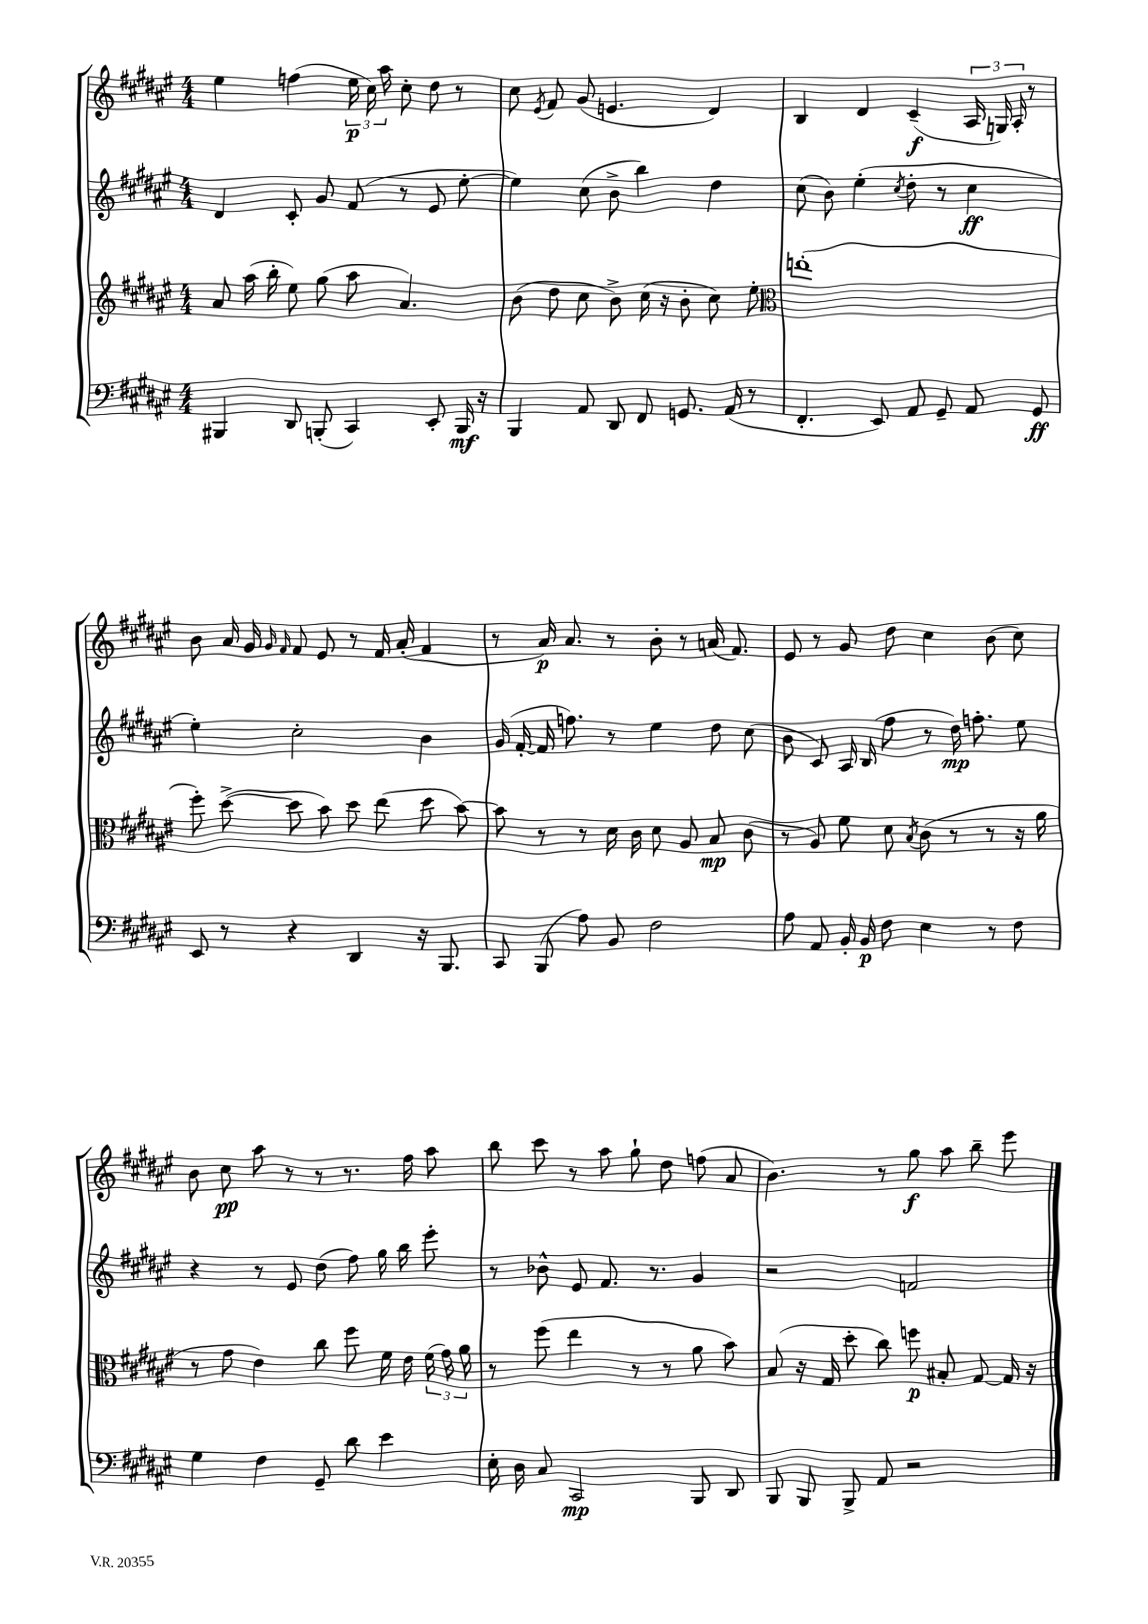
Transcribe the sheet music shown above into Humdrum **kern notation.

**kern	**kern	**kern	**kern
*staff4	*staff3	*staff2	*staff1
*clefF4	*clefG2	*clefG2	*clefG2
*k[f#c#g#d#a#e#]	*k[f#c#g#d#a#e#]	*k[f#c#g#d#a#e#]	*k[f#c#g#d#a#e#]
*M4/4	*M4/4	*M4/4	*M4/4
4BBB#	8a#	4d#	4ee#
.	(16aa#	.	.
.	16bb'	.	.
8DD#	8ee#)	8c#'	(4ff
(8BBB'	(8gg#	8g#	.
4CC#)	8aa#	(8f#	24ee#
.	.	.	24cc#)
.	.	.	24aa#
.	4.a#)	8r	8cc#'
8EE#'	.	8e#	8dd#
16BBB	.	[8ee#'	8r
16r	.	.	.
=	=	=	=
4BBB	(8b	4ee#])	8cc#
.	.	.	8qe#
.	8dd#	.	8f#
8AA#	8cc#	(8cc#	(8g#
8DD#	8b^)	8b^	4.e
8FF#	(16cc#	4bb)	.
.	16r	.	.
8.GG	8b'	.	.
.	8cc#)	4dd#	4d#)
(16AA#	.	.	.
8r	8ee#'	.	.
=	=	=	=
*	*clefC3	*	*
4.FF#'	(1ee'	(8cc#	4B
.	.	8b)	.
.	.	(4ee#'	4d#
8EE#)	.	.	.
.	.	8qcc#	.
8AA#	.	8dd#'	(4c#~
8GG#~	.	8r	.
8AA#	.	4cc#	24A#
.	.	.	24G)
.	.	.	24A#'
8GG#	.	.	8r
=	=	=	=
8EE#	8ff#')	4ee#')	8b
8r	([8dd#^	.	16a#
.	.	.	16g#
.	.	.	16qqg#
.	.	.	16qqf#
4r	8dd#]	2cc#'	8f#
.	8b)	.	8e#
4DD#	8dd#	.	8r
.	(8ee#	.	16f#
.	.	.	(16a#'
16r	8dd#	4b	4f#
8.BBB	.	.	.
.	[8b)	.	.
=	=	=	=
8CC#	8b]	(16g#	8r
.	.	[16f#'	.
(8BBB	8r	16f#]	16a#)
.	.	8.ff)	8.a#
8A#)	8r	.	.
8BB	16d#	8r	8r
.	16c#	.	.
2F#	8d#	4ee#	8b'
.	8A#	.	8r
.	8B	8dd#	(16a
.	.	.	8.f#)
.	(8c#	(8cc#	.
=	=	=	=
8A#	8r	8b	8e#
8AA#	8A#)	8c#)	8r
16BB'	8f#	16A#	8g#
16BB	.	(16B	.
8F#	8d#	8ff#	8dd#
.	8qB	.	.
4E#	(8c#	8r	4cc#
.	8r	16dd#)	.
.	.	8.ff'	.
8r	8r	.	(8b
8F#	16r	8ee#	8cc#)
.	16a#	.	.
=	=	=	=
4G#	8r	4r	8b
.	8g#	.	8cc#
4F#	4e#)	8r	8aa#
.	.	8e#	8r
8GG#~	8cc#	(8dd#	8r
8d#	8ff#	8ff#)	8.r
4e#	16f#	16gg#	.
.	16e#	16bb	16ff#
.	(24f#	8eee#'	8aa#
.	24g#)	.	.
.	24a#	.	.
=	=	=	=
16E#'	8r	8r	8bb
16D#	.	.	.
8C#	(8ff#	8b-^^	8ccc#
2CC#	4ee#	8e#	8r
.	.	8.f#	8aa#
.	8r	.	8gg#`
.	.	8.r	.
.	8r	.	8dd#
8BBB	8a#	4g#	(8ff
8DD#	8b)	.	8a#
=	=	=	=
8BBB	(8B	2r	4.b)
8BBB	16r	.	.
.	16G#	.	.
8BBB^	8dd#'	.	.
8AA#	8cc#)	.	8r
2r	8ff	2f	8gg#
.	8B#'	.	8aa#
.	[8G#	.	8bb~
.	16G#]	.	8eee#
.	16r	.	.
==	==	==	==
*-	*-	*-	*-
